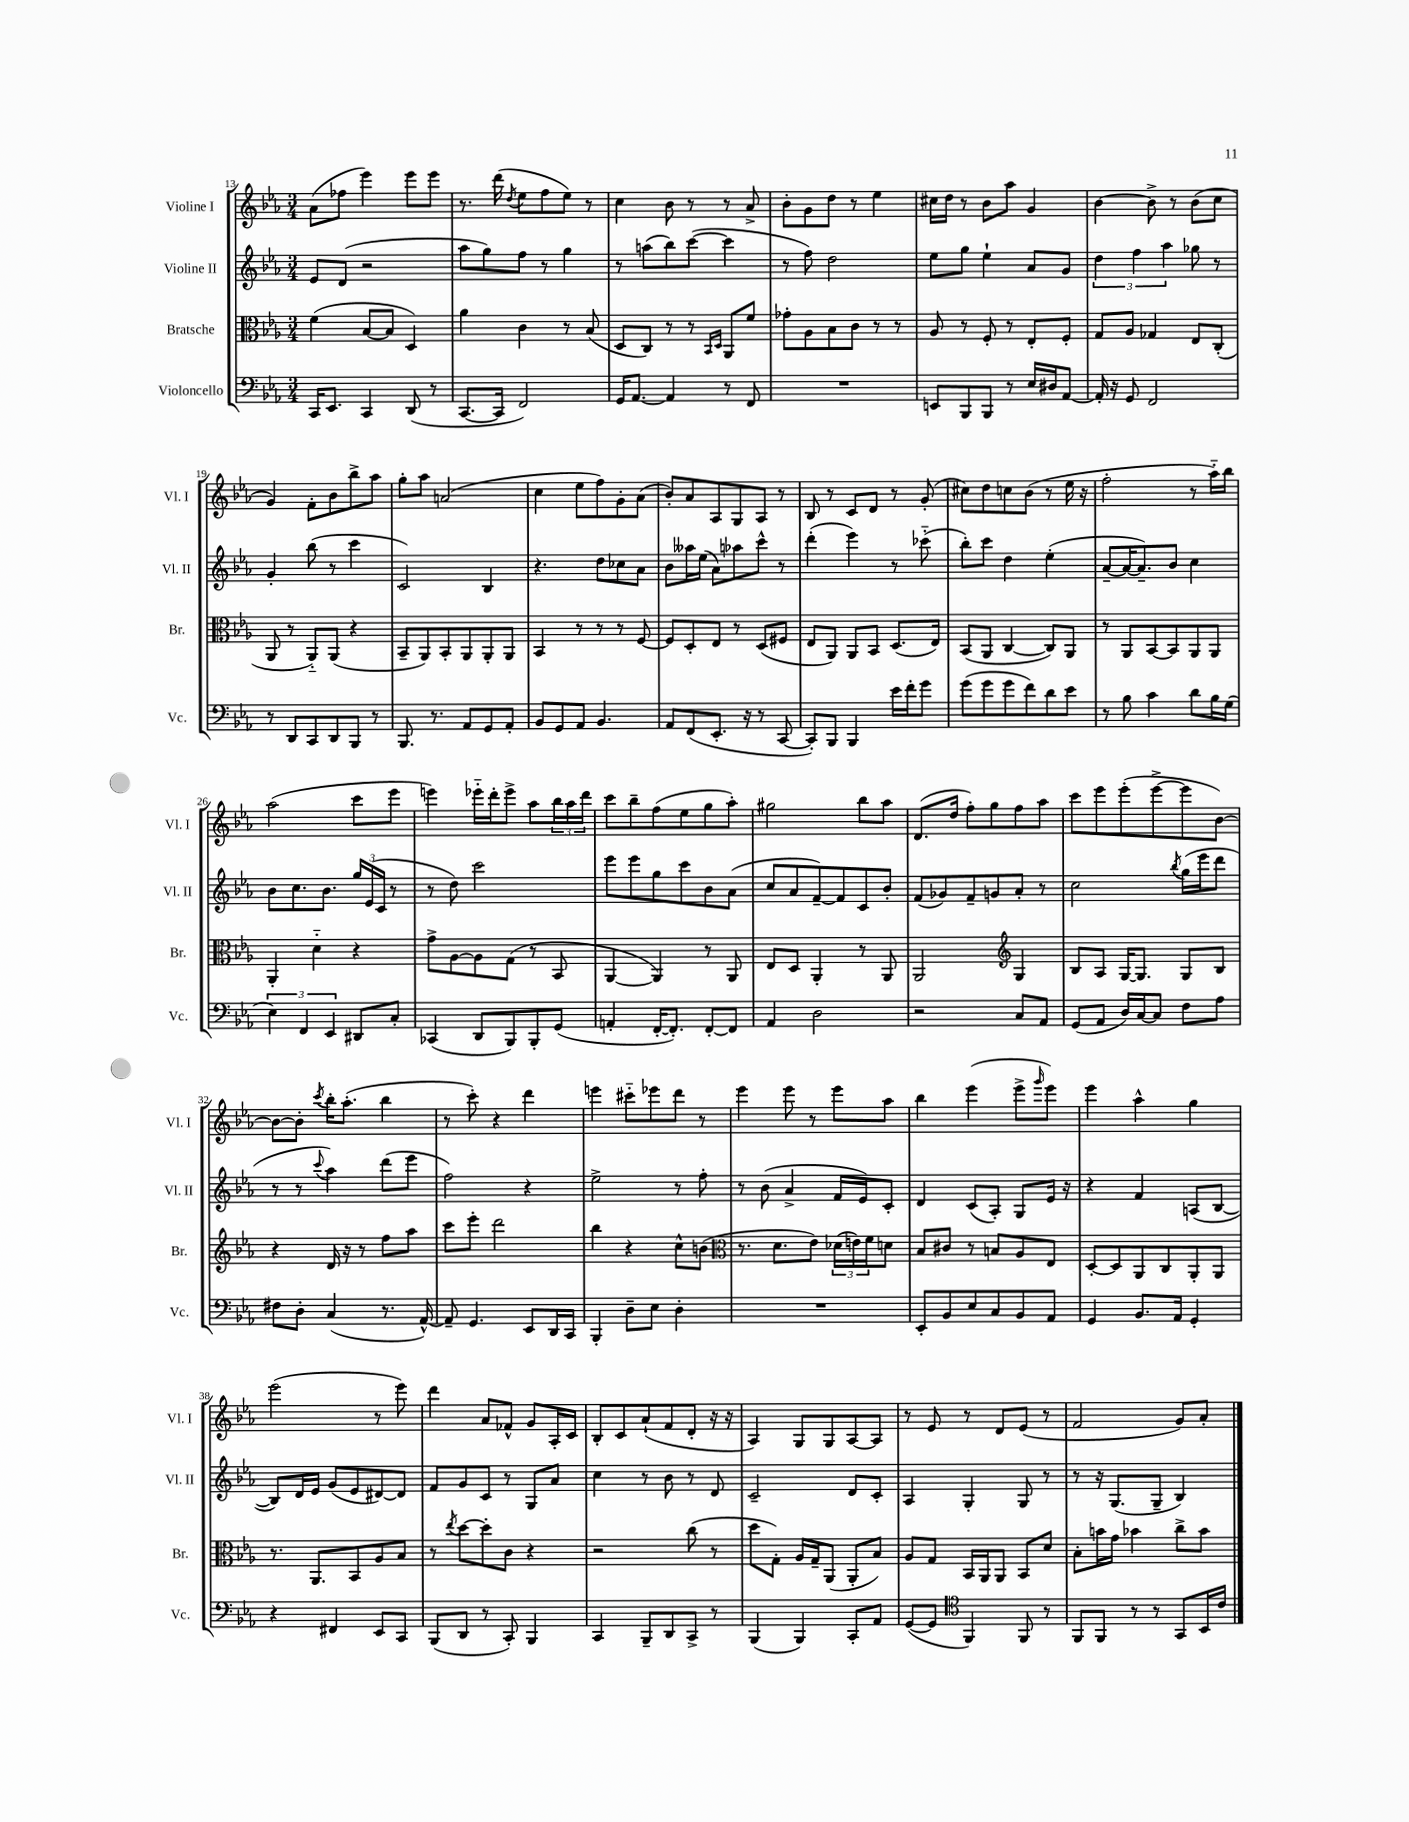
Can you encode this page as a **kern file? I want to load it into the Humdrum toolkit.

**kern	**kern	**kern	**kern
*staff4	*staff3	*staff2	*staff1
*clefF4	*clefC3	*clefG2	*clefG2
*k[b-e-a-]	*k[b-e-a-]	*k[b-e-a-]	*k[b-e-a-]
*M3/4	*M3/4	*M3/4	*M3/4
16CC/LK	(4f\	8e-/L	(8a-\L
8.EE-/J	.	.	.
.	.	(8d/J	8ff-\J
4CC/	[8B-/L	2r	4eee-\)
.	8B-/]J	.	.
(8DD/	4D/)	.	8eee-\L
8r	.	.	8eee-\J
=	=	=	=
[8.CC/L	4a-\	8aa-\L	8.r
.	.	8gg\)	.
16CC/]Jk	.	.	(16ddd\
.	.	.	8qdd/
2FF/)	4c\	8ff\J	8ee-\L
.	.	8r	8ff\
.	8r	4gg\	8ee-\J)
.	(8B-/	.	8r
=	=	=	=
16GG/LK	8D/L	8r	4cc\
[8.AA-/J	.	.	.
.	8C/J)	(8aa\L	.
4AA-/]	8r	8bb-\)	8b-\
.	8r	([8ccc\J	8r
.	16qqBB-/LL	.	.
.	16qqD/JJ	.	.
8r	8AA-/L	4ccc\]	8r
8FF/	8f/J	.	8a-^/
=	=	=	=
2.r	8g-'\L	8r	8b-'\L
.	8A-\	8ff\)	8g\
.	8B-\	2dd\	8dd\J
.	8c\J	.	8r
.	8r	.	4ee-\
.	8r	.	.
=	=	=	=
8EE/L	8A-/	8ee-\L	16cc#\LL
.	.	.	16dd\JJ
8BBB-/	8r	8gg\J	8r
8BBB-/J	8F'/	4ee-`\	8b-\L
8r	8r	.	8aa-\J
16E-/LL	8E-'/L	8a-/L	4g/
16D#/J	.	.	.
[8AA-/J	8F'/J	8g/J	.
=	=	=	=
16AA-'/]	8G/L	6dd\	[4b-\
16r	.	.	.
8GG/	8A-/J	.	.
.	.	6ff\	.
2FF/	4G-/	.	8b-^\]
.	.	6aa-\	.
.	.	.	8r
.	8E-/L	8gg-\	(8b-\L
.	(8C'/J	8r	8cc\J
=	=	=	=
8r	8AA-/	4g'/	4g/)
8DD/L	8r	.	.
8CC/	8AA-'~/L)	(8bb-\	8f'\L
8DD/	(8AA-/J	8r	8b-\
8BBB-/J	4r	4ccc\	8bb-^\
8r	.	.	8aa-\J
=	=	=	=
8.BBB-/	8BB-~/L	2c/)	8gg'\L
.	8AA-/)	.	8aa-\J
8.r	.	.	.
.	8BB-'/	.	(2a/
8AA-/L	8AA-/	.	.
8GG/	8AA-'/	4B-/	.
8AA-'/J	8AA-/J	.	.
=	=	=	=
8BB-/L	4BB-/	4.r	4cc\
8GG/	.	.	.
8AA-/J	8r	.	8ee-\L
4.BB-/	8r	8dd\L	8ff\)
.	8r	8cc-\	8g'\
.	[8F/	8a-\J	(8a-\J
=	=	=	=
8AA-/L	8F/]L	8b-\L	8b-'/L)
(8FF/	8D'/	16aa--\L	8a-/
.	.	(16ee-\JJ	.
8.EE-'/J	8E-/J	8a-\L)	8A-/
.	8r	8aa-\	8G/
16r	.	.	.
8r	(8D/L	8ccc^^\J	8A-/J
[8CC/	8F#/J	8r	8r
=	=	=	=
8CC'/]L)	8E-/L	(4ddd'\	8B-/
8BBB-/J	8AA-/J)	.	8r
4BBB-/	8AA-/L	4eee-\)	8c/L
.	8BB-/J	.	8d/J
16e-\LL	(8.D/L	8r	8r
16f'\J	.	.	.
8g\J	.	(8ccc-'~\	(8g'/
.	16E-/Jk)	.	.
=	=	=	=
(8g\L	(8BB-/L	8bb-'\L)	8cc#\L)
8g\	8AA-/J	8ccc\J	8dd\
8g\	[4C/	4dd\	8cc\
8f\)	.	.	(8b-\J
8d\	8C/]L)	(4ee-'\	8r
8e-\J	8AA-/J	.	16ee-\
.	.	.	16r
=	=	=	=
8r	8r	[8a-~/L	2ff'\
8B-\	8AA-/L	16a-/_K	.
.	.	8.a-~/])	.
4c\	[8BB-/	.	.
.	8BB-/]	8b-/J	.
8d\L	8AA-/	4cc\	8r
16B-\L	8AA-/J	.	16aa-'~\LL)
(16G\JJ	.	.	16bb-\JJ
=	=	=	=
6E-\)	4AA-'/	8b-\L	(2aa-\
.	.	8.cc\	.
6FF/	.	.	.
.	4d'~\	.	.
.	.	8.b-\J	.
6EE-/	.	.	.
8DD#/L	4r	24gg/LL	8ccc\L
.	.	(24e-/	.
.	.	24c/JJ	.
8C'/J	.	8r	8eee-\J
=	=	=	=
(4CC-/	8g^\L	8r	4eee\)
.	[8A-\	8dd\)	.
8DD/L	8A-\]	2ccc\	16eee-'~\LL
.	.	.	16ddd'\J
8BBB-/)	(8G\J	.	8eee-^\J
8BBB-'/	8r	.	8aa-\L
(8GG/J	8BB-/	.	24bb-\L
.	.	.	24aa-\
.	.	.	24ddd\JJ
=	=	=	=
4AA'/	[4AA-/	8eee-\L	8ccc\L
.	.	8eee-\	8bb-~\
[16FF'/LK	4AA-/])	8gg\	(8ff\
8.FF'/]J)	.	.	.
.	.	8ccc\	8ee-\
[8FF'/L	8r	8b-\	8gg\
8FF/]J	8AA-/	(8a-\J	8aa-'\J)
=	=	=	=
4AA-/	8E-/L	8cc/L	2gg#\
.	8D/J	8a-/	.
2D\	4AA-'/	[8f~/)	.
.	.	8f/]	.
.	8r	8c/	8bb-\L
.	8AA-/	8b-'/J	8aa-\J
=	=	=	=
2r	2AA-/	(8f/L	(8.d/L
.	.	8g-/)	.
.	.	.	16dd/Jk
.	.	8f~/	8ff'\L)
.	.	8g/	8gg\
*	*clefG2	*	*
8C/L	4G/	8a-'/J	8ff\
8AA-/J	.	8r	8aa-\J
=	=	=	=
(8GG/L	8B-/L	2cc\	8ccc\L
8AA-/J	8A-/J	.	8eee-\
16D/LL)	[16G/LK	.	(8eee-'\
[16C/J	8.G/]J	.	.
8C/]J	.	.	[8eee-^\
.	.	8qbb-/	.
8F\L	8G/L	(16gg\LL	8eee-\]
.	.	16eee-\J	.
8A-\J	8B-/J	8ddd\J	[8b-\J)
=	=	=	=
8F#\L	4r	8r	8b-\_L
8D'\J	.	8r	8b-'\]J
.	.	8qqccc/	8qccc/
(4C/	16d/	4aa-\)	16bb-'\LK
.	16r	.	(8.aa-'\J
.	8r	.	.
8.r	8ff\L	(8ddd\L	4bb-\
.	8aa-\J	8eee-\J	.
[16AA-^^/)	.	.	.
=	=	=	=
8AA-~/]	8ccc\L	2ff\)	8r
4.GG/	8eee-'\J	.	8ccc'\)
.	2ddd\	.	4r
8EE-/L	.	4r	4ddd\
16DD/L	.	.	.
16CC/JJ	.	.	.
=	=	=	=
4BBB-'/	4bb-\	2ee-^\	4eee\
8D~\L	4r	.	8ccc#'~\L
8E-\J	.	.	8eee-\
4D'\	8cc^^\L	8r	8ddd\J
.	(8b\J	8ff'\	8r
=	=	=	=
*	*clefC3	*	*
2.r	8.r	8r	4eee-\
.	.	(8b-\	.
.	8.d\L	.	.
.	.	4a-^/	8eee-\
.	8e-\J)	.	8r
.	(24d-\LL	16f/LL	8eee-\L
.	24e\)	.	.
.	.	16e-/J)	.
.	24f\J	.	.
.	8d\J	8c'/J	8aa-\J
=	=	=	=
8EE-'/L	8B-/L	4d/	4bb-\
8BB-/	8c#/J	.	.
8E-/	8r	(8c/L	(4eee-\
8C/	8B/L	8A-'/J)	.
8BB-/	8A-/	8G/L	8eee-^\L
.	.	.	16qqggg/
8AA-/J	8E-/J	16e-/Jk	8eee-\J)
.	.	16r	.
=	=	=	=
4GG/	[8D'/L	4r	4eee-\
.	8D/]	.	.
8.BB-/L	8AA-/	4f/	4aa-^^\
.	8C/	.	.
16AA-/Jk	.	.	.
4GG'/	8AA-'/	(8A/L	4gg\
.	8AA-/J	[8B-/J	.
=	=	=	=
4r	8.r	8B-/]L)	(2eee-\
.	.	16d/L	.
.	8.AA-/L	16e-/JJ	.
4FF#/	.	(8g/L	.
.	8BB-/	8e-/	.
8EE-/L	8A-/	[8d#/)	8r
8CC/J	8B-/J	8d#/]J	8eee-\)
=	=	=	=
(8BBB-/L	8r	8f/L	4ddd\
.	8qee-/	.	.
8DD/J	[8dd\L	8g/	.
8r	8dd'\]	8c/J	8a-/L
8CC'/)	8c\J	8r	8f-^^/J
4BBB-/	4r	8G/L	8g/L
.	.	8a-/J	16A-'/L
.	.	.	16c/JJ
=	=	=	=
4CC/	2r	4cc\	8B-'/L
.	.	.	8c/
8BBB-~/L	.	8r	(8a-`/
8DD/	.	8b-\	8f/
8CC^/J	(8cc\	8r	8d'/J
8r	8r	8d/	16r
.	.	.	16r
=	=	=	=
(4BBB-/	8dd\L	2c~/	4A-/)
.	8G'\J)	.	.
4BBB-/)	16A-/LL	.	8G/L
.	16G~/J	.	.
.	(8AA-/J	.	8G/
8CC'/L	8AA-'/L	8d/L	[8A-/
8AA-/J	8B-/J)	8c'/J	8A-/]J
=	=	=	=
([8GG/L	8A-/L	4A-/	8r
8GG/]J	8G/J	.	8e-/
*clefC4	*	*	*
4FF/)	16BB-/LL	4G'/	8r
.	16AA-/J	.	.
.	8AA-/J	.	8d/L
8FF/	8BB-/L	8G/	(8e-/J
8r	8d/J	8r	8r
=	=	=	=
8FF/L	8B-'\L	8r	2f/
8FF/J	16b\L	16r	.
.	16g\JJ	(8.G/L	.
8r	4b-\	.	.
8r	.	8G~/J	.
8GG/L	8cc^\L	4B-/)	8g/L)
16BB-/L	8b-\J	.	8a-'/J
16c/JJ	.	.	.
==	==	==	==
*-	*-	*-	*-
